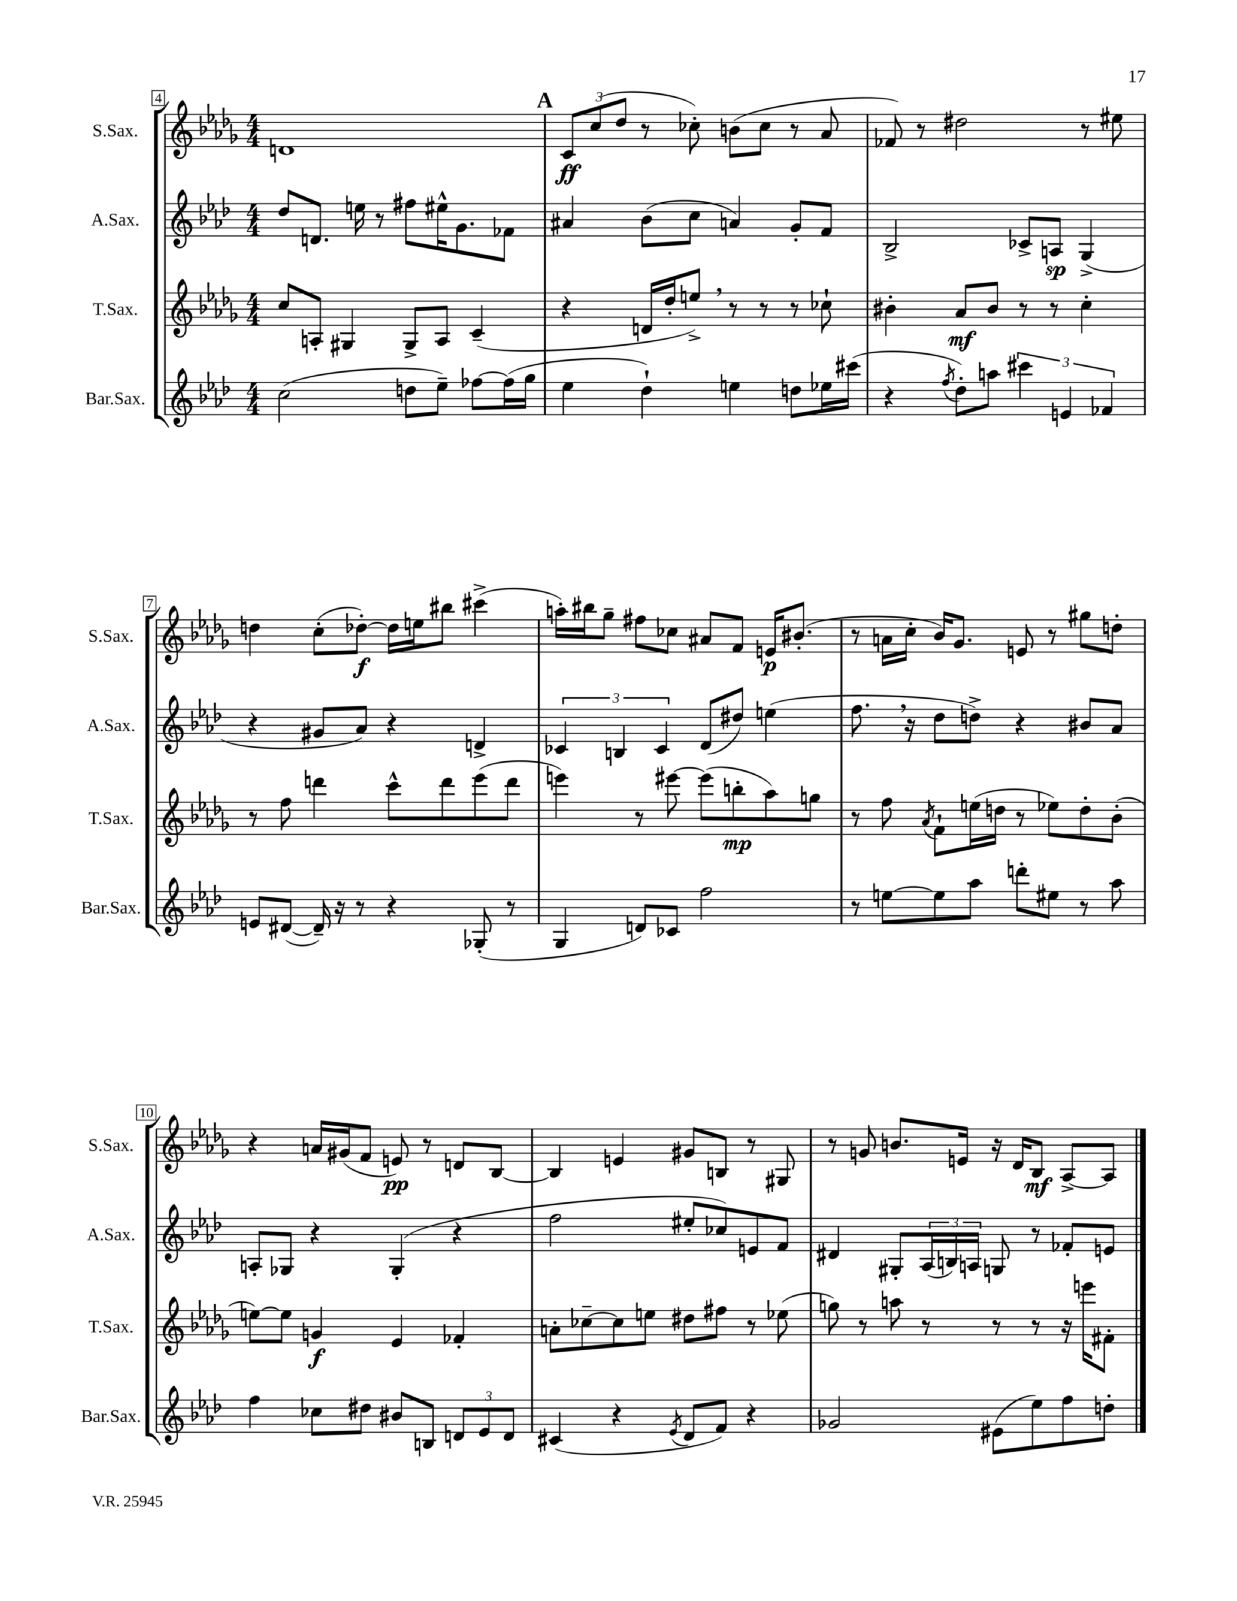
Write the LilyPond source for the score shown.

<<
\new StaffGroup <<
\new Staff = "s0" \with { instrumentName = "S.Sax." shortInstrumentName = "S.Sax." } {
    \clef treble \key des \major \numericTimeSignature \time 4/4
    d'1 |
    \mark \markup { \bold "A" } \tuplet 3/2 { c'8\ff c''8( des''8 } r8 ces''8-.) b'8( ces''8 r8 aes'8 |
    fes'8) r8 dis''2 r8 eis''8 |
    d''4 c''8-.( des''8~-.\f) des''16 e''16 bis''8 cis'''4->( |
    a''16-.) bis''16 ges''8-- fis''8 ces''8 ais'8 f'8 e'16\p bis'8.-.( |
    r8 a'16 c''16-. bes'16) ges'8. e'8 r8 gis''8 d''8-. |
    r4 a'16 gis'16( f'8 e'8\pp) r8 d'8 bes8~ |
    bes4 e'4 gis'8 b8 r8 gis8 |
    r8 g'8 b'8. e'16 r16 des'16 bes8\mf aes8~-> aes8 \bar "|." |
}
\new Staff = "s1" \with { instrumentName = "A.Sax." shortInstrumentName = "A.Sax." } {
    \clef treble \key aes \major \numericTimeSignature \time 4/4
    des''8 d'8. e''16 r8 fis''8 eis''16-^ g'8. fes'8 |
    \mark \markup { \bold "A" } ais'4 bes'8( c''8 a'4) g'8-. f'8 |
    bes2-> ces'8-> a8\sp g4->( |
    r4 gis'8 aes'8) r4 d'4-> |
    \tuplet 3/2 { ces'4 b4 ces'4 } des'8( dis''8) e''4( |
    f''8. \breathe r16 des''8 d''8->) r4 bis'8 aes'8 |
    a8-. ges8 r4 ges4-.( r4 |
    f''2 eis''8-. ces''8) e'8 f'8 |
    dis'4 gis8-. \tuplet 3/2 { aes16( b16) a16 } g8 r8 fes'8-. e'8 \bar "|." |
}
\new Staff = "s2" \with { instrumentName = "T.Sax." shortInstrumentName = "T.Sax." } {
    \clef treble \key des \major \numericTimeSignature \time 4/4
    c''8 a8-. gis4 gis8-> a8 c'4--( |
    \mark \markup { \bold "A" } r4 d'16 des''16-. e''8->) \breathe r8 r8 r8 ces''8-! |
    bis'4-. aes'8\mf bis'8 r8 r8 c''4-. |
    r8 f''8 d'''4 c'''8-^ d'''8 ees'''8( d'''8 |
    e'''4) r8 eis'''8~ eis'''8( b''8-.\mp aes''8) g''8 |
    r8 f''8 \acciaccatura { aes'8 } f'8-! e''16( d''16 r8 ees''8) d''8-. bes'8-.( |
    e''8~) e''8 g'4\f ees'4 fes'4-. |
    a'8-. ces''8~-- ces''8 e''8 dis''8 fis''8 r8 ees''8( |
    g''8) r8 a''8 r8 r8 r8 r16 e'''16 fis'8-. \bar "|." |
}
\new Staff = "s3" \with { instrumentName = "Bar.Sax." shortInstrumentName = "Bar.Sax." } {
    \clef treble \key aes \major \numericTimeSignature \time 4/4
    c''2( d''8 ees''8--) fes''8~ fes''16( g''16 |
    \mark \markup { \bold "A" } ees''4 des''4-!) e''4 d''8 ees''16 cis'''16( |
    r4 \acciaccatura { f''8 } des''8-.) a''8 \tuplet 3/2 { cis'''4 e'4 fes'4 } |
    e'8 dis'8~( dis'16--) r16 r8 r4 ges8-.( r8 |
    g4 d'8) ces'8 f''2 |
    r8 e''8~ e''8 aes''8 d'''8-. eis''8 r8 aes''8 |
    f''4 ces''8 dis''8 bis'8 b8 \tuplet 3/2 { d'8 ees'8 d'8 } |
    cis'4( r4 \acciaccatura { ees'8 } des'8 f'8) r4 |
    ges'2 eis'8( ees''8) f''8 d''8-. \bar "|." |
}
>>
>>
\layout { \context { \Score currentBarNumber = #4 \override BarNumber.stencil = #(make-stencil-boxer 0.1 0.3 ly:text-interface::print) } }
